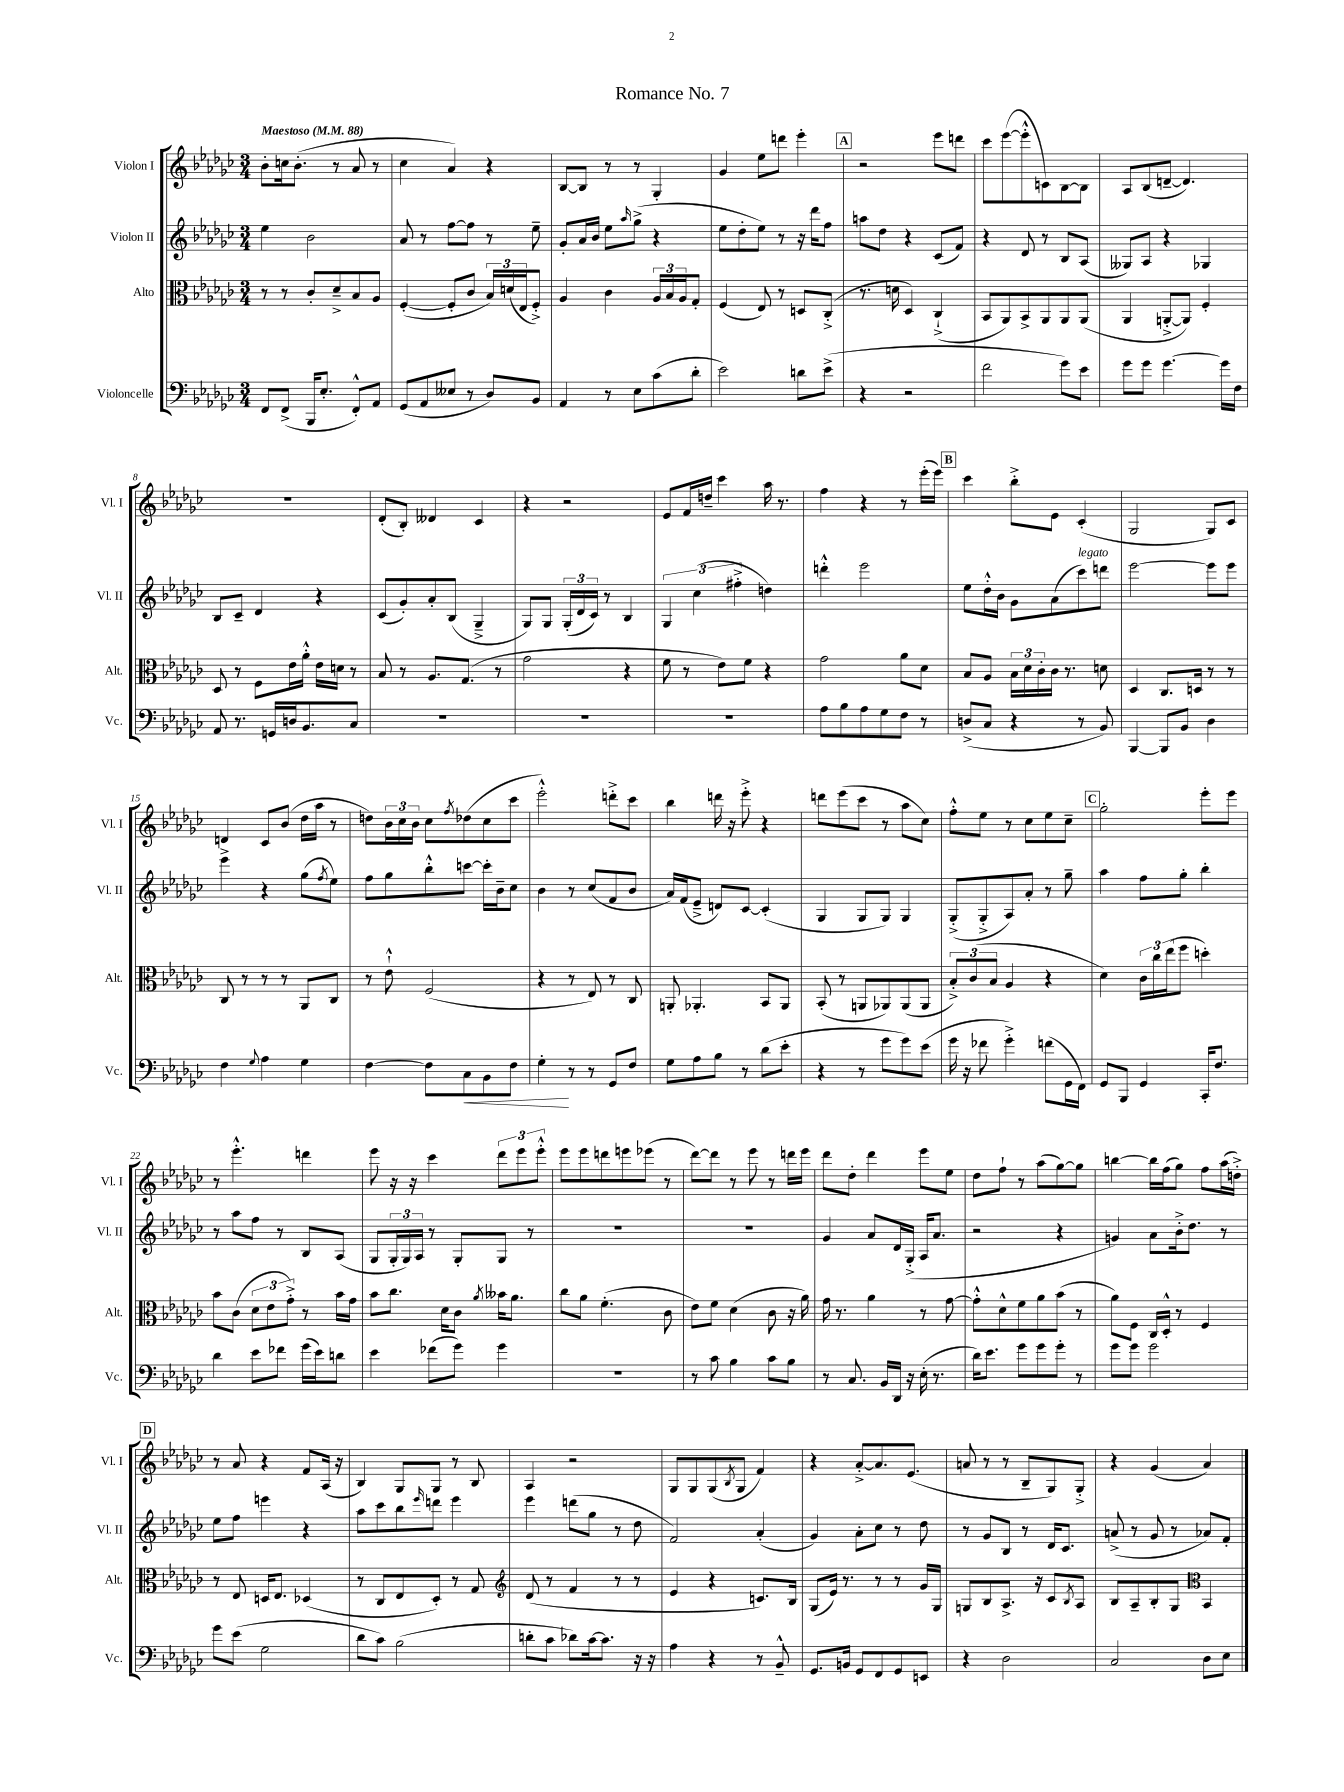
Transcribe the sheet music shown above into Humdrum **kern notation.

**kern	**kern	**kern	**kern
*staff4	*staff3	*staff2	*staff1
*clefF4	*clefC3	*clefG2	*clefG2
*k[b-e-a-d-g-c-]	*k[b-e-a-d-g-c-]	*k[b-e-a-d-g-c-]	*k[b-e-a-d-g-c-]
*M3/4	*M3/4	*M3/4	*M3/4
*MM88	*MM88	*MM88	*MM88
8FF	8r	4ee-	8b-'
(8FF^	8r	.	16cc
.	.	.	(8.b-'
16BBB-	8c-'	2b-	.
8.E-'	.	.	.
.	8d-~^	.	8r
8FF'^^)	8B-	.	8a-
8AA-	8A-	.	8r
=	=	=	=
(8GG-	([4F'	8a-	4cc-
8AA-	.	8r	.
8E--	8F']	[8ff	4a-)
8r	8c-	8ff]	.
8D-)	24B-)	8r	4r
.	(24d	.	.
.	24E-	.	.
8BB-	8F'^)	8ee-~	.
=	=	=	=
4AA-	4A-	8g-'	[8B-
.	.	16a-	8B-]
.	.	16b-	.
8r	4c-	8ee-	8r
.	.	16qqaa-	.
8E-	.	(8gg-^	8r
(8c-	24A-	4r	4G-'
.	24B-	.	.
.	24A-	.	.
8d-'	8G-'	.	.
=	=	=	=
2e-)	(4F	8ee-	4g-
.	.	8dd-'	.
.	8E-)	8ee-)	8ee-
.	8r	8r	8ddd
8d	8D	16r	4eee-'
.	.	16ddd-	.
(8e-^	(8C-'^	8ff	.
=	=	=	=
4r	8.r	8aa	2r
.	.	8dd-	.
.	16d	.	.
2r	4D-)	4r	.
.	(4C-`^	(8c-	8eee-
.	.	8f)	8ddd
=	=	=	=
2f	8BB-	4r	8ccc-
.	8AA-)	.	([8eee-
.	8BB-^	8d-	8eee-'^^]
.	8AA-	8r	8c)
8g-)	8AA-	8B-	[8B-
8e-	(8AA-	(8A-	8B-]
=	=	=	=
8g-	4AA-	8G--)	8A-
8g-	.	8A-	(8B-
[4.g-	[8AA'^	4r	[8d~
.	8AA])	.	4.d])
.	4F'	4G-	.
16g-]	.	.	.
16F	.	.	.
=	=	=	=
8AA-	8D-	8B-	2.r
8.r	8r	8c-~	.
.	8F	4d-	.
16GG	.	.	.
16D	16e-	.	.
8.BB-	16a-'^^	.	.
.	16e-	4r	.
.	16d	.	.
8C-	8r	.	.
=	=	=	=
2.r	8B-	(8c-	(8d-'
.	8r	8g-')	8B-')
.	8.A-	8a-'	4d--
.	.	(8B-	.
.	(8.G-	.	.
.	.	4G-~^	4c-
.	8r	.	.
=	=	=	=
2.r	2g-	8G-)	4r
.	.	8G-	.
.	.	(24G-'	2r
.	.	24d-	.
.	.	24c-)	.
.	.	8r	.
.	4r	4B-	.
=	=	=	=
2.r	8f	6G-	8e-
.	8r	.	16f
.	.	(6cc-	.
.	.	.	16dd~
.	8e-)	.	4ccc-
.	.	6ff#'^	.
.	8f	.	.
.	4r	4dd)	16aa-
.	.	.	8.r
=	=	=	=
8A-	2g-	4ddd'^^	4ff
8B-	.	.	.
8A-	.	2eee-	4r
8G-	.	.	.
8F	8a-	.	8r
8r	8d-	.	(16eee-'
.	.	.	16eee-)
=	=	=	=
(8D^	8B-	8ee-	4ccc-
8C-	8A-	16dd-'^^	.
.	.	16b-	.
4r	24B-	8g-	8bb-'^
.	24d-	.	.
.	24c-'	.	.
.	16c-	(8a-	8e-
.	8.r	.	.
8r	.	8ccc-)	(4c-'
8BB-)	8d	8ddd	.
=	=	=	=
[4BBB-	4D-	[2eee-	2G-
8BBB-]	8.C-	.	.
8BB-	.	.	.
.	16D	.	.
4D-	8r	8eee-]	8G-)
.	8r	8eee-	8c-
=	=	=	=
4F	8C-	4eee-^	4d
.	8r	.	.
8qqG-	.	.	.
4A-	8r	4r	8c-
.	8r	.	(8b-
4G-	8AA-	(8gg-	16dd-
.	.	.	16aa-
.	.	8qff	.
.	8C-	8ee-)	8r
=	=	=	=
[4F	8r	8ff	8dd)
.	8e-`^^	8gg-	24b-
.	.	.	24cc-
.	.	.	24b-
8F]	(2F	8bb-'^^	8cc-
.	.	.	8qff
8C-	.	[8ccc	(8dd-
8BB-	.	16ccc']	8cc-
.	.	16b-~	.
8F	.	8cc-	8ccc-
=	=	=	=
4G-'	4r	4b-	2eee-'^^)
8r	8r	8r	.
8r	8E-)	(8cc-	.
8GG-	8r	8f	8ddd'^
8F	8C-	8b-	8ccc-
=	=	=	=
8G-	8AA'	16a-)	4bb-
.	.	(16f	.
8A-	4.AA-'	8e-~^	.
8B-	.	8d)	16ddd
.	.	.	16r
8r	.	[8c-	8eee-'^
(8d-	8BB-	(4c-']	4r
8e-'	8AA-	.	.
=	=	=	=
4r	(8BB-'	4G-	8ddd
.	8r	.	(8eee-
8r	8AA	8G-	8ccc-
8g-	8AA-)	8G-)	8r
8g-)	(8AA-	4G-	8aa-
(8e-	8AA-	.	8cc-)
=	=	=	=
16g-	12B-'^)	(8G-'^	8ff'^^
16r	.	.	.
.	(12c-	.	.
8f-	.	8G-'^	8ee-
.	12B-	.	.
4g-'^)	4A-	8A-)	8r
.	.	8a-'	8cc-
(8f	4r	8r	8ee-
16GG-	.	8gg-~	8cc-~
16FF)	.	.	.
=	=	=	=
8GG-	4d-)	4aa-	2gg-'
8BBB-	.	.	.
4GG-	24c-	8ff	.
.	24cc-	.	.
.	(24ee-	.	.
.	8ff	8gg-'	.
16CC-'	4dd')	4bb-'	8eee-'
8.F	.	.	.
.	.	.	8eee-
=	=	=	=
4d-	8b-	8r	8r
.	(8c-	8aa-	4.eee-'^^
8e-	12d-	8ff	.
.	12e-	.	.
8f-	.	8r	.
.	12g-'^)	.	.
(16g-	8r	8B-	4ddd
16e-)	.	.	.
8d	16b-	(8A-	.
.	16g-	.	.
=	=	=	=
4e-	8b-	8G-	8eee-
.	8.cc-	24G-'	16r
.	.	24G-)	.
.	.	.	16r
.	.	24A-	.
(8f-	.	8r	4ccc-
.	16d-	.	.
8g-)	8c-	8G-'	.
.	8qa-	.	.
4g-	16b--	8G-	12ddd-
.	8.a-	.	.
.	.	.	12eee-
.	.	8r	.
.	.	.	12eee-'^^
=	=	=	=
2.r	8cc-	2.r	8eee-
.	8a-	.	8eee-
.	(4.f'	.	8ddd
.	.	.	8eee
.	.	.	(8eee-
.	8c-	.	8r
=	=	=	=
8r	8e-)	2.r	[8ddd-)
8c-	8f	.	8ddd-]
4B-	(4d-	.	8r
.	.	.	8eee-
8c-	8c-	.	8r
8B-	16r	.	16ddd
.	16a-)	.	16eee-
=	=	=	=
8r	16g-	4g-	8ddd-
.	8.r	.	.
8.C-	.	.	8dd-'
.	4a-	8a-	4ddd-
16BB-	.	.	.
16DD-	.	16d-	.
16r	.	(16G-'^	.
(16E-'	8r	16A-	8eee-
8.r	.	8.a-	.
.	[8g-	.	8ee-
=	=	=	=
16d-)	8g-'^^]	2r	8dd-
8.e-	.	.	.
.	8d-^^	.	8ff`
8g-	8f	.	8r
8g-	8a-	.	(8aa-
8g-'	(8b-	4r	[8gg-)
8r	8r	.	8gg-]
=	=	=	=
8g-	8a-)	4g)	[4bb
8g-	8F	.	.
2g-	16C-	8a-	16bb]
.	16D-'^^	.	(16ff
.	8r	16b-'^	8gg-)
.	.	8.dd-	.
.	4F	.	8ff
.	.	8r	(16aa-
.	.	.	16dd'^)
=	=	=	=
8g-	8r	8ee-	8r
(8e-	8E-	8ff	8a-
2G-	16D	4eee	4r
.	8.E-	.	.
.	(4D-	4r	8f
.	.	.	(16A-
.	.	.	16r
=	=	=	=
8d-	8r	8aa-	4B-)
8c-)	8C-	8ccc-	.
(2B-	8E-	8bb-	8G-
.	.	16qqeee-	.
.	8D-')	8ddd	8G-
.	8r	4eee-	8r
.	8G-	.	8B-
=	=	=	=
*	*clefG2	*	*
8d'	(8d-	4eee-	4A-
8c-	8r	.	.
8d-)	4f	(8ddd	2r
[16c-	.	8gg-	.
8.c-]	.	.	.
.	8r	8r	.
16r	8r	8dd-	.
16r	.	.	.
=	=	=	=
4A-	4e-	2f)	8G-
.	.	.	8G-
4r	4r	.	(8G-
.	.	.	8qB-
.	.	.	8G-
8r	8.c)	(4a-'	4f)
8BB-~^^	.	.	.
.	16B-	.	.
=	=	=	=
8.GG-	(8G-	4g-)	4r
.	16e-)	.	.
16BB	8.r	.	.
8GG-	.	8a-'	[8a-'^
8FF	8r	8cc-	8.a-]
8GG-	8r	8r	.
.	.	.	(8.e-
8EE	16g-	8dd-	.
.	16G-	.	.
=	=	=	=
4r	8G	8r	8a
.	8B-	8g-	8r
2D-	8.A-^	8B-	8r
.	.	8r	8B-~
.	16r	.	.
.	8c-	16d-	8G-)
.	.	8.c-	.
.	8qB-	.	.
.	8A-	.	8G-'^
=	=	=	=
2C-	8B-	(8a^	4r
.	8A-~	8r	.
.	8B-'	8g-	(4g-
.	8G-	8r	.
*	*clefC3	*	*
8D-	4BB-	8a-)	4a-)
8E-	.	8f'	.
==	==	==	==
*-	*-	*-	*-
